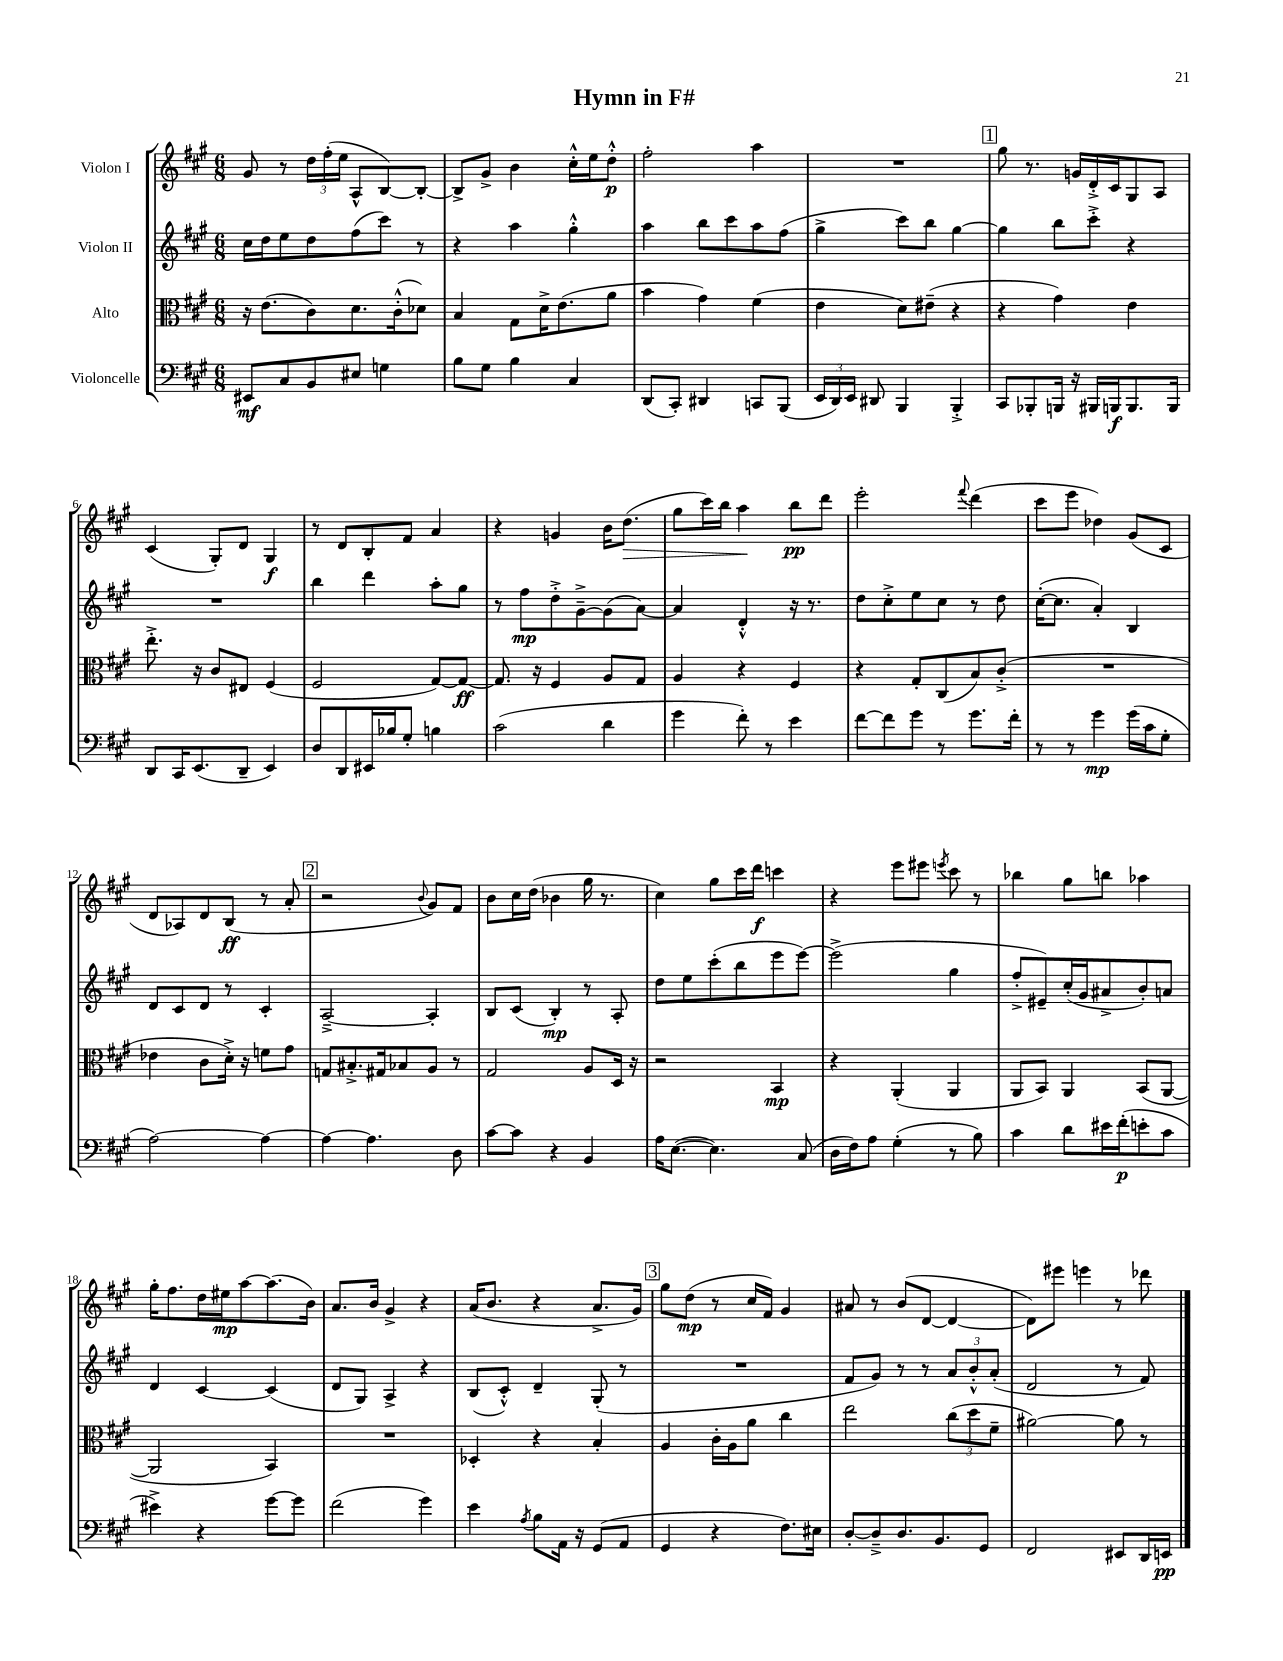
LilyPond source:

\header { title = "Hymn in F#" }
<<
\new StaffGroup <<
\new Staff = "s0" \with { instrumentName = "Violon I" } {
    \clef treble \key a \major \numericTimeSignature \time 6/8
    \autoBeamOff gis'8 r8 \tuplet 3/2 { d''16[ fis''16-.( e''16] } a8[-^ b8~) b8]~-. |
    b8[-> gis'8]-> b'4 cis''16[-.-^ e''16 d''8]-.-^\p |
    fis''2-. a''4 |
    R2. |
    \mark \markup { \box "1" } gis''8 r8. g'16[ d'16-.-> cis'16 gis8 a8] |
    cis'4( gis8[-.) d'8] gis4\f |
    r8 d'8[ b8-. fis'8] a'4 |
    r4 g'4 b'16[ d''8.]\>( |
    gis''8[ cis'''16) b''16] a''4\! b''8[\pp d'''8] |
    e'''2-. \appoggiatura { fis'''8 } d'''4( |
    cis'''8[ e'''8] des''4) gis'8[( cis'8] |
    d'8[ aes8) d'8 b8]\ff( r8 a'8-. |
    \mark \markup { \box "2" } r2 \appoggiatura { b'8 } gis'8[) fis'8] |
    b'8[ cis''16 d''16]( bes'4 gis''16 r8. |
    cis''4) gis''8[ cis'''16 d'''16]\f c'''4 |
    r4 e'''8[ eis'''8] \acciaccatura { e'''8 } cis'''8 r8 |
    bes''4 gis''8[ b''8] aes''4 |
    gis''16[-. fis''8. d''16 eis''16\mp a''8~ a''8.( b'16]) |
    a'8.[ b'16] gis'4-> r4 |
    a'16[( b'8.] r4 a'8.[-> gis'16]) |
    \mark \markup { \box "3" } gis''8[ d''8]\mp( r8 cis''16[ fis'16]) gis'4 |
    ais'8 r8 b'8[( d'8]~ d'4~ |
    d'8[) eis'''8] e'''4 r8 des'''8 \bar "|." |
}
\new Staff = "s1" \with { instrumentName = "Violon II" } {
    \clef treble \key a \major \numericTimeSignature \time 6/8
    \autoBeamOff cis''16[ d''16 e''8 d''8 fis''8( cis'''8]) r8 |
    r4 a''4 gis''4-.-^ |
    a''4 b''8[ cis'''8 a''8 fis''8]( |
    gis''4-> cis'''8[) b''8] gis''4~ |
    \mark \markup { \box "1" } gis''4 b''8[ cis'''8]-.-> r4 |
    R2. |
    b''4 d'''4 a''8[-. gis''8] |
    r8 fis''8[\mp d''8-.-> gis'8~---> gis'8( a'8]~) |
    a'4 d'4-.-^ r16 r8. |
    d''8[ cis''8-.-> e''8 cis''8] r8 d''8 |
    cis''16[~-.( cis''8.] a'4-.) b4 |
    d'8[ cis'8 d'8] r8 cis'4-. |
    \mark \markup { \box "2" } a2~---> a4-. |
    b8[ cis'8]( b4-.\mp) r8 a8-. |
    d''8[ e''8 cis'''8-.( b''8 e'''8 e'''8]~) |
    e'''2->( gis''4 |
    fis''8[-.-> eis'8--) cis''16-.( gis'16 ais'8-> b'8-.) a'8] |
    d'4 cis'4~ cis'4( |
    d'8[ gis8]) a4-> r4 |
    b8[( cis'8]-.-^) d'4-- gis8-.( r8 |
    \mark \markup { \box "3" } R2. |
    fis'8[ gis'8]) r8 r8 \tuplet 3/2 { a'8[ b'8-.-^ a'8]-.( } |
    d'2 r8 fis'8) \bar "|." |
}
\new Staff = "s2" \with { instrumentName = "Alto" } {
    \clef alto \key a \major \numericTimeSignature \time 6/8
    \autoBeamOff r16 e'8.[( cis'8) d'8. cis'16-.-^( des'8]) |
    b4 gis8[ d'16-> e'8.( a'8] |
    b'4 gis'4) fis'4( |
    e'4 d'8[) eis'8]--( r4 |
    \mark \markup { \box "1" } r4 gis'4) e'4 |
    e''8.-.-> r16 cis'8[ eis8] fis4( |
    fis2 gis8[~) gis8]~\ff |
    gis8. r16 fis4 a8[ gis8] |
    a4 r4 fis4 |
    r4 gis8[-. cis8( b8) cis'8]-.->( |
    R2. |
    ees'4 cis'8[ d'16]-.->) r16 f'8[ gis'8] |
    \mark \markup { \box "2" } g8[ bis8.-.-> gis16 bes8 a8] r8 |
    gis2 a8[ d16] r16 |
    r2 b,4\mp |
    r4 a,4-.( a,4 |
    a,8[ b,8]) a,4 b,8[( a,8]~ |
    a,2 b,4) |
    R2. |
    des4-. r4 b4-. |
    \mark \markup { \box "3" } a4 cis'16[-. a16 a'8] cis''4 |
    e''2 \tuplet 3/2 { cis''8[( d''8 fis'8]-- } |
    ais'2~) ais'8 r8 \bar "|." |
}
\new Staff = "s3" \with { instrumentName = "Violoncelle" } {
    \clef bass \key a \major \numericTimeSignature \time 6/8
    \autoBeamOff eis,8[\mf cis8 b,8 eis8] g4 |
    b8[ gis8] b4 cis4 |
    d,8[( cis,8]-.) dis,4 c,8[ b,,8]( |
    \tuplet 3/2 { e,16[ d,16) e,16] } dis,8 b,,4 b,,4-.-> |
    \mark \markup { \box "1" } cis,8[ bes,,8-. b,,16] r16 bis,,16[ b,,16\f b,,8. b,,16] |
    d,8[ cis,16 e,8.( d,8]-- e,4) |
    d8[ d,8 eis,16 bes16 gis8]-. b4 |
    cis'2( d'4 |
    gis'4 fis'8-.) r8 e'4 |
    fis'8[~ fis'8 gis'8] r8 gis'8.[ fis'16]-. |
    r8 r8 gis'4\mp gis'16[( cis'16 gis8]-. |
    a2~) a4~ |
    \mark \markup { \box "2" } a4~ a4. d8 |
    cis'8[~ cis'8] r4 b,4 |
    a16[ e8.]~( e4.) cis8( |
    d16[ fis16) a8] gis4-.( r8 b8) |
    cis'4 d'8[ eis'16 fis'16-.\p( e'8-. cis'8] |
    eis'4->) r4 gis'8[~ gis'8] |
    fis'2( gis'4) |
    e'4 \acciaccatura { a8 } b8[ a,16] r16 gis,8[( a,8] |
    \mark \markup { \box "3" } gis,4 r4 fis8.[) eis16] |
    d8[~-. d8---> d8. b,8. gis,8] |
    fis,2 eis,8[ d,16 e,16]\pp \bar "|." |
}
>>
>>
